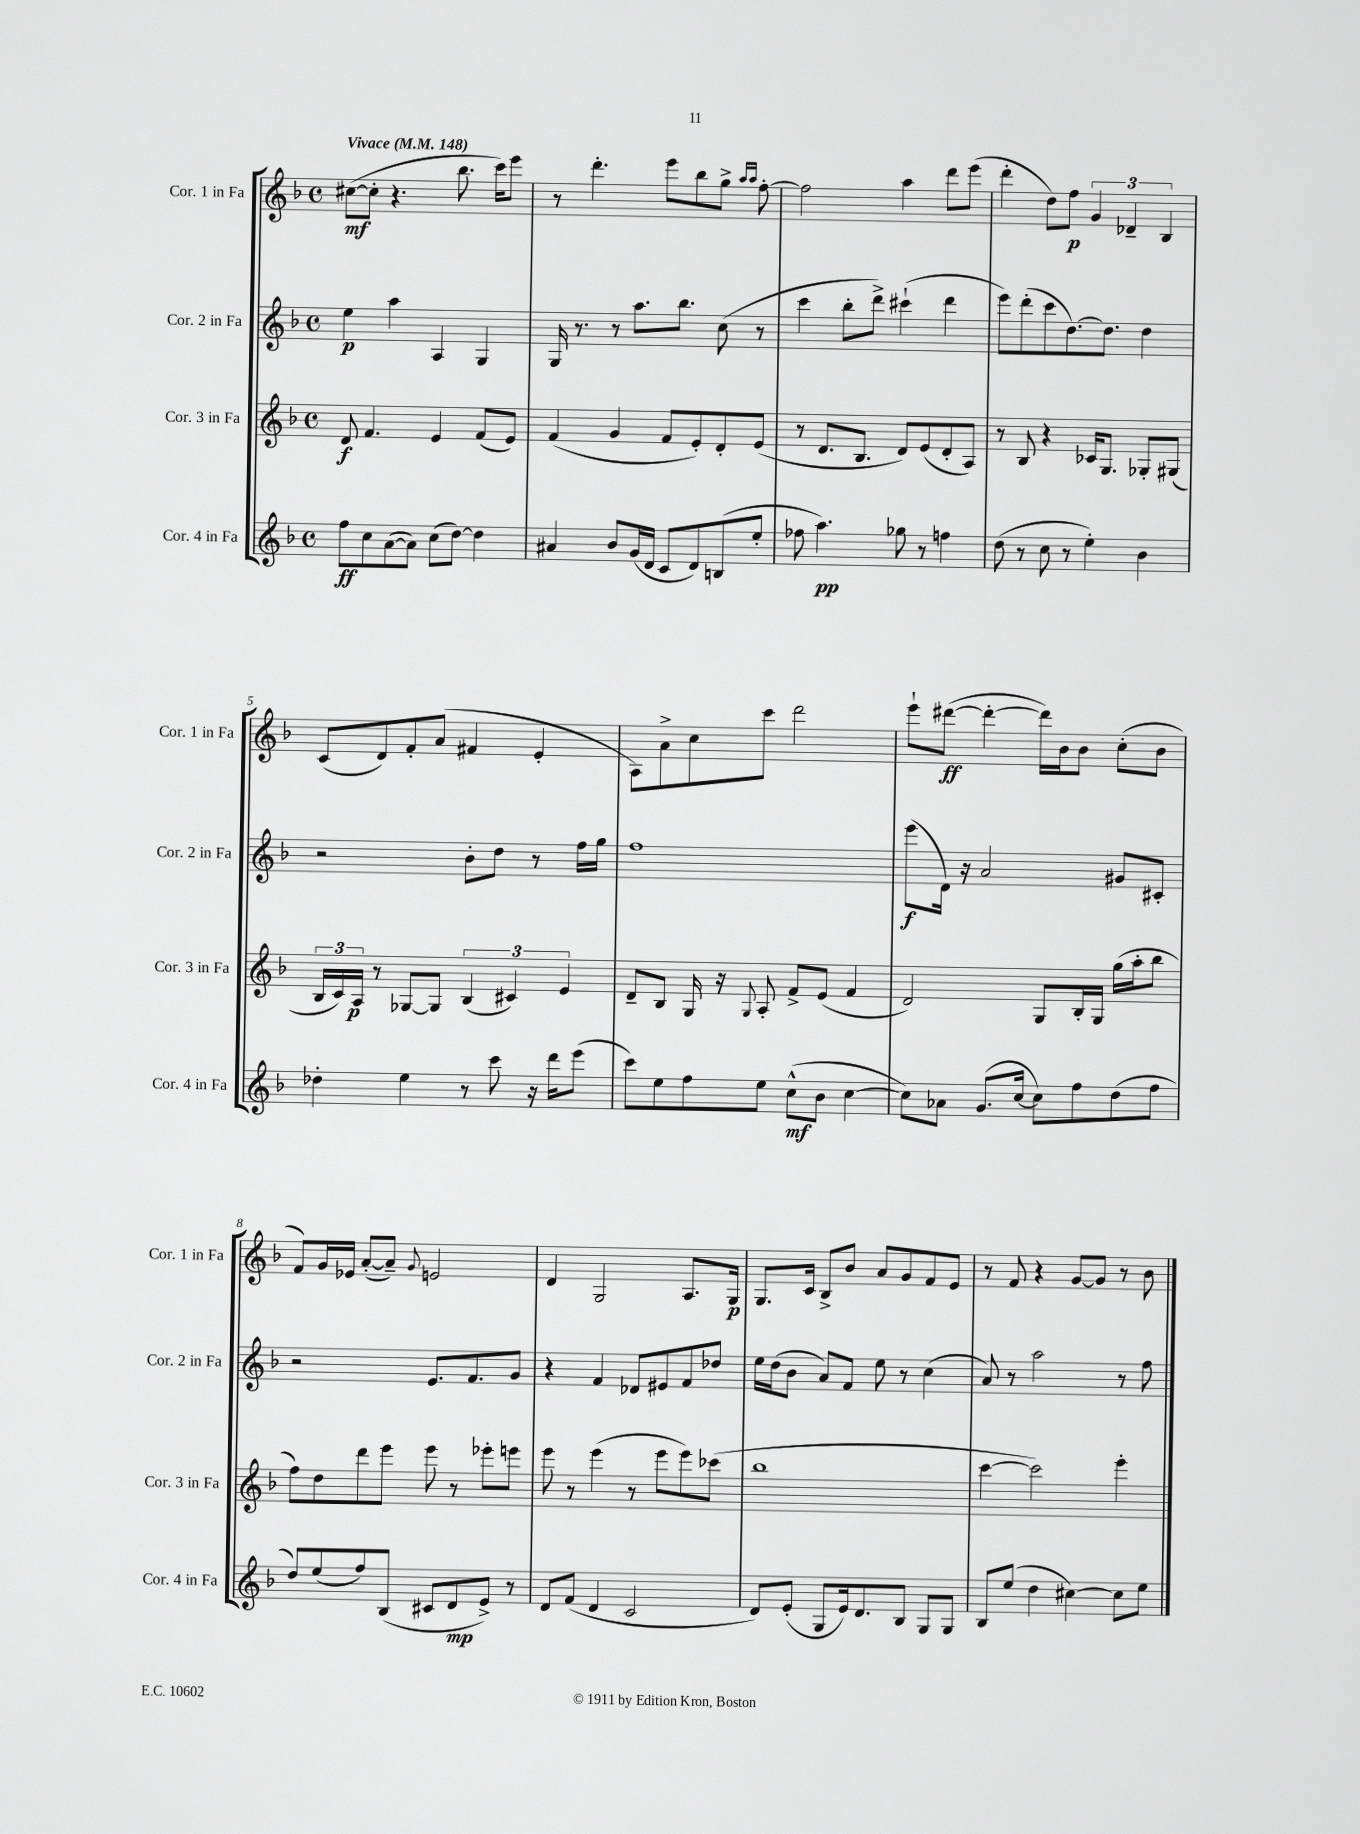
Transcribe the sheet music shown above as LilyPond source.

<<
\new StaffGroup <<
\new Staff = "s0" \with { instrumentName = "Cor. 1 in Fa" shortInstrumentName = "Cor. 1 in Fa" } {
    \clef treble \key f \major \defaultTimeSignature \time 4/4 \tempo "Vivace" 4 = 148
    cis''8~\mf( cis''8-. r4. bes''8. c'''16) e'''8 |
    r8 d'''4.-. e'''8 bes''8 g''8-> \grace { a''16 a''16 } f''8~-. |
    f''2 a''4 d'''8 e'''8( |
    d'''4-. d''8) f''8\p \tuplet 3/2 { g'4 des'4-- bes4 } |
    c'8( d'8) f'8-. a'8( fis'4 e'4-. |
    a8) a'8-> c''8 c'''8 d'''2 |
    e'''8-! dis'''8~\ff( dis'''4~-. dis'''16) bes'16 bes'8 c''8-.( bes'8 |
    f'8) g'16 ees'16 a'8~-.( a'8--) \appoggiatura { g'8 } e'2 |
    d'4 g2 a8. g16\p |
    g8. c'16 bes8-> bes'8 a'8 g'8 f'8 e'8 |
    r8 f'8 r4 g'8~ g'8 r8 bes'8 \bar "|." |
}
\new Staff = "s1" \with { instrumentName = "Cor. 2 in Fa" shortInstrumentName = "Cor. 2 in Fa" } {
    \clef treble \key f \major \defaultTimeSignature \time 4/4
    e''4\p a''4 a4 g4 |
    g16 r8. r8 a''8. bes''8. c''8( r8 |
    c'''4 bes''8-. d'''8->) cis'''4-!( d'''4 |
    e'''8) d'''8-.( c'''8 d''8.~) d''8. d''4 |
    r2 bes'8-. d''8 r8 f''16 g''16 |
    f''1 |
    e'''8\f( d'16) r16 a'2 gis'8 cis'8-. |
    r2 e'8. f'8. g'8 |
    r4 f'4 des'8 eis'8 f'8 des''8 |
    e''16 d''16( bes'8 a'8) f'8 e''8 r8 c''4( |
    a'8) r8 a''2 r8 f''8 \bar "|." |
}
\new Staff = "s2" \with { instrumentName = "Cor. 3 in Fa" shortInstrumentName = "Cor. 3 in Fa" } {
    \clef treble \key f \major \defaultTimeSignature \time 4/4
    d'8\f f'4. e'4 f'8( e'8) |
    f'4( g'4 f'8 e'8-.) d'8-. e'8( |
    r8 d'8. bes8. d'8) e'8( d'8-. a8) |
    r8 bes8 r4 ces'16 g8. ges8-. gis8( |
    \tuplet 3/2 { bes16 c'16) a16\p } r8 ges8~ ges8 \tuplet 3/2 { bes4( cis'4) e'4 } |
    d'8-- bes8 g16 r16 \appoggiatura { g8 } a8-. f'8-> e'8( f'4 |
    d'2) g8 bes16-. g16 g''16( a''16-. bes''8 |
    f''8) d''8 d'''8 e'''8 e'''8 r8 ees'''8-. e'''8 |
    e'''8 r8 e'''4( r8 e'''8 e'''8) ces'''8( |
    bes''1 |
    c'''4~ c'''2) e'''4-. \bar "|." |
}
\new Staff = "s3" \with { instrumentName = "Cor. 4 in Fa" shortInstrumentName = "Cor. 4 in Fa" } {
    \clef treble \key f \major \defaultTimeSignature \time 4/4
    f''8\ff c''8 a'8~( a'8) c''8( d''8~) d''4 |
    ais'4 bes'8 g'16( d'16 c'8 d'8) b8( e''8-. |
    fes''8 a''4.\pp) ges''8 r8 f''4 |
    d''8( r8 c''8 r8 e''4-.) bes'4 |
    des''4-. e''4 r8 c'''8 r16 d'''16 e'''8( |
    c'''8) e''8 f''8 e''8 c''8-^\mf( bes'8 c''4~ |
    c''8) aes'8 g'8.( c''16~ c''8) f''8 d''8( f''8 |
    d''8) e''8( f''8) bes8( cis'8 d'8\mp e'8->) r8 |
    d'8 f'8( d'4 c'2 |
    d'8) e'8-.( g8 e'16) d'8. bes8 g8 g8 |
    bes8 e''8( d''4 cis''4~) cis''8 e''8 \bar "|." |
}
>>
>>
